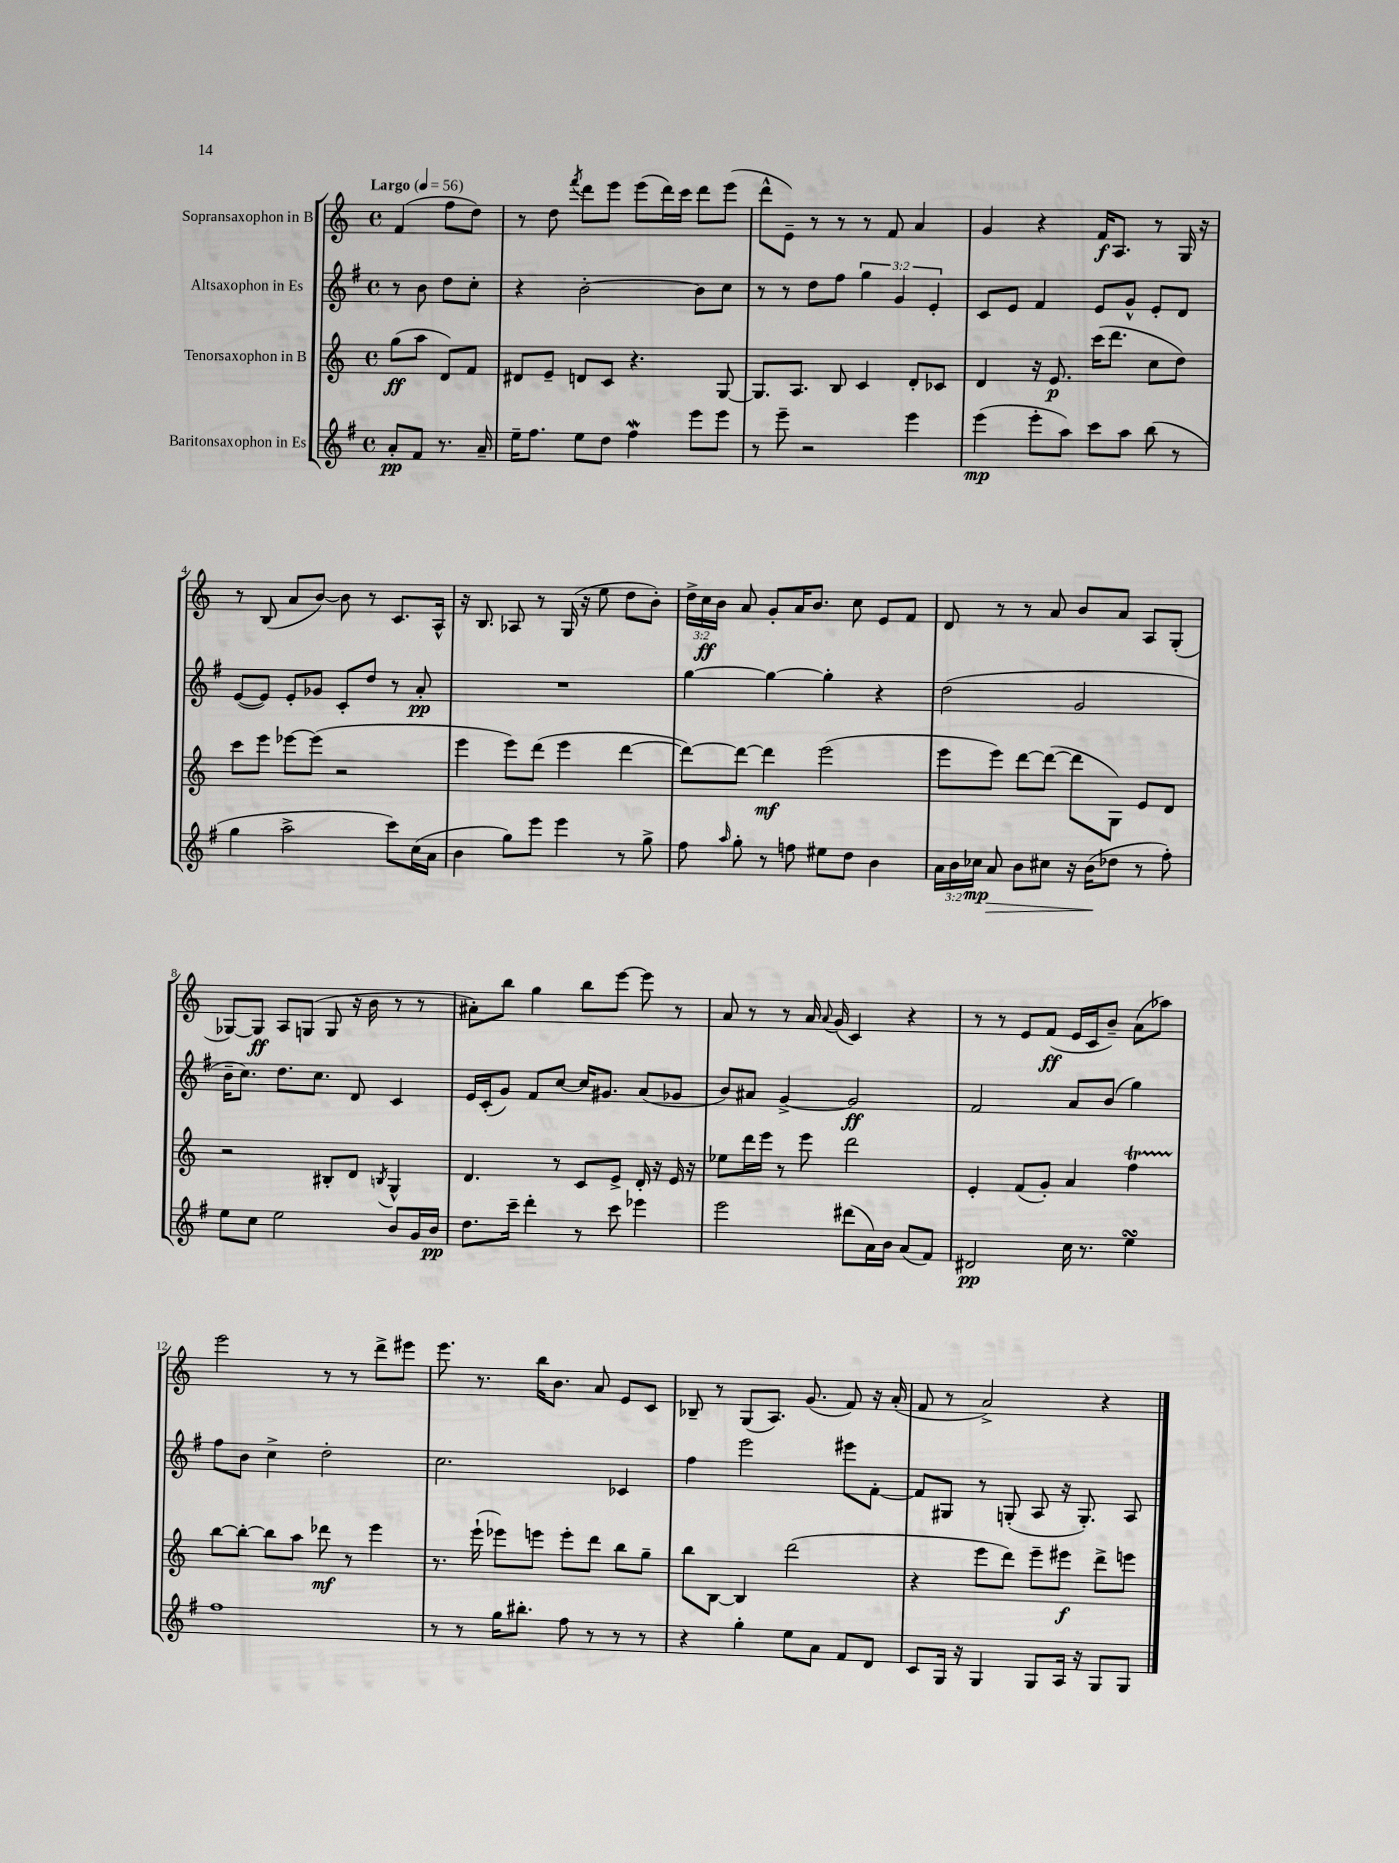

**kern	**dynam	**kern	**dynam	**kern	**dynam	**kern	**dynam
*part4	*part4	*part3	*part3	*part2	*part2	*part1	*part1
*staff4	*staff4	*staff3	*staff3	*staff2	*staff2	*staff1	*staff1
*I"Baritonsaxophon in Es	*	*I"Tenorsaxophon in B	*	*I"Altsaxophon in Es	*	*I"Sopransaxophon in B	*
*clefG2	*	*clefG2	*	*clefG2	*	*clefG2	*
*k[f#]	*	*k[]	*	*k[f#]	*	*k[]	*
*M4/4	*	*M4/4	*	*M4/4	*	*M4/4	*
*met(c)	*	*met(c)	*	*met(c)	*	*met(c)	*
*MM56	*	*MM56	*	*MM56	*	*MM56	*
=	=	=	=	=	=	=	=
!	!	!	!	!	!	!LO:TX:a:B:t=Largo	!
8a'/L	pp	(8gg\L	ff	8r	.	(4f/	.
8f#/J	.	8aa\J	.	8b\	.	.	.
8.r	.	8d/L)	.	8dd\L	.	8ff\L	.
.	.	8f/J	.	8cc'\J	.	8dd\J)	.
16a~/	.	.	.	.	.	.	.
=1	=1	=1	=1	=1	=1	=1	=1
16ee~\KL	.	8d#X/L	.	4r	.	8r	.
8.ff#\J	.	.	.	.	.	.	.
.	.	8e~/J	.	.	.	8dd\	.
.	.	.	.	.	.	8qfff/	.
8ee\L	.	8dn/L	.	[2b'\	.	8ddd\L	.
8dd\J	.	8c/J	.	.	.	8eee\J	.
4ff#W\	.	4.r	.	.	.	(8eee\L	.
.	.	.	.	.	.	16ddd\L)	.
.	.	.	.	.	.	16ccc\JJ	.
8eee\L	.	.	.	8b\L]	.	8ddd\L	.
8eee\J	.	[8G/	.	8cc\J	.	(8eee\J	.
=2	=2	=2	=2	=2	=2	=2	=2
8r	.	8.G/L]	.	8r	.	8ddd^^\L	.
8eee~\	.	.	.	8r	.	8e~\J)	.
.	.	8.A/J	.	.	.	.	.
2r	.	.	.	8dd\L	.	8r	.
.	.	8B/	.	8ff#\J	.	8r	.
.	.	4c/	.	6gg\	.	8r	.
.	.	.	.	.	.	8f/	.
.	.	.	.	6g/	.	.	.
4eee\	.	8d'/L	.	.	.	4a/	.
.	.	.	.	6e'/	.	.	.
.	.	8c-X/J	.	.	.	.	.
=3	=3	=3	=3	=3	=3	=3	=3
(4eee\	mp	4d/	.	8c/L	.	4g/	.
.	.	.	.	8e/J	.	.	.
8eee'\L	.	16r	.	4f#/	.	4r	.
.	.	8.e/	p	.	.	.	.
8aa\J)	.	.	.	.	.	.	.
8ccc\L	.	(16ccc\KL	.	8e/L	.	16f/KL	f
.	.	8.ddd\J	.	.	.	8.A/J	.
8aa\J	.	.	.	8g^^/J	.	.	.
(8bb\	.	8cc\L	.	8e'/L	.	8r	.
8r	.	8dd\J)	.	8d/J	.	16G/	.
.	.	.	.	.	.	16r	.
!!LO:LB:g=z
=4	=4	=4	=4	=4	=4	=4	=4
4gg\	.	8ccc\L	.	([8e/L	.	8r	.
.	.	8eee\J	.	8e/J])	.	(8B/	.
2aa^\	.	[8eee-X\L	.	8e'/L	.	8a/L	.
.	.	(8eee-\J]	.	8g-X/J	.	[8b/J)	.
.	.	2r	.	8c'/L	.	8b\]	.
.	.	.	.	8dd/J	.	8r	.
8ccc\L)	.	.	.	8r	.	8.c/L	.
(16cc\L	.	.	.	8a'/	pp	.	.
16a\JJ	.	.	.	.	.	16A^^/Jk	.
=5	=5	=5	=5	=5	=5	=5	=5
4b\	.	4eee\	.	1r	.	16r	.
.	.	.	.	.	.	8.B/	.
8gg\L)	.	8eee\L)	.	.	.	8A-X/	.
8eee\J	.	(8ddd\J	.	.	.	8r	.
4eee\	.	4eee\	.	.	.	(16G/	.
.	.	.	.	.	.	16r	.
.	.	.	.	.	.	8ee\	.
8r	.	[4ddd\	.	.	.	8dd\L	.
8gg^\	.	.	.	.	.	8b'\J)	.
=6	=6	=6	=6	=6	=6	=6	=6
8ff#\	.	8ddd\L_)	.	[4gg\	.	24dd^\LL	.
.	.	.	.	.	.	24cc\	ff
.	.	.	.	.	.	24b\JJ	.
16qqaa/	.	.	.	.	.	.	.
8gg'\	.	8ddd\J_	.	.	.	8a/	.
8r	.	4ddd\]	mf	4gg\_	.	8g'/L	.
8ffn\	.	.	.	.	.	16a/K	.
.	.	.	.	.	.	8.b/J	.
8ee#X\L	.	(2eee\	.	4gg'\]	.	.	.
8dd\J	.	.	.	.	.	8cc\	.
4b\	.	.	.	4r	.	8e/L	.
.	.	.	.	.	.	8f/J	.
=7	=7	=7	=7	=7	=7	=7	=7
24a\LL	.	8eee\L	.	(2dd\	.	8d/	.
24b\	.	.	.	.	.	.	.
24cc-X\JJ	mp	.	.	.	.	.	.
!	!LO:HP:b	!	!	!	!	!	!
8a/	>	8eee\J)	.	.	.	8r	.
8b\L	.	[8ddd\L	.	.	.	8r	.
8cc#X\J	.	(8ddd\J_	.	.	.	8a/	.
16r	.	8ddd\L]	.	2g/	.	8b/L	.
(16b\KL	.	.	.	.	.	.	.
8dd-X\J	]	8G\J)	.	.	.	8a/J	.
8r	.	8e/L	.	.	.	8A/L	.
8ff#'\)	.	8d/J	.	.	.	(8G'/J	.
!!LO:LB:g=z
=8	=8	=8	=8	=8	=8	=8	=8
8ee\L	.	2r	.	16b~\KL	.	[8G-X/L)	.
.	.	.	.	8.cc\J)	.	.	.
8cc\J	.	.	.	.	.	8G-/J]	ff
2ee\	.	.	.	8.dd\L	.	8A/L	.
.	.	.	.	.	.	(8Gn/J	.
.	.	.	.	8.cc\J	.	.	.
.	.	8B#X'/L	.	.	.	8G/	.
.	.	8d/J	.	8d/	.	16r	.
.	.	.	.	.	.	16b\	.
.	.	8qBn/	.	.	.	.	.
8b/L	.	4G^^/	.	4c/	.	8r	.
16g/L	.	.	.	.	.	8r	.
16b/JJ	pp	.	.	.	.	.	.
=9	=9	=9	=9	=9	=9	=9	=9
8.dd\L	.	4.d/	.	16e/LL	.	8a#X'\L)	.
.	.	.	.	(16c'/J	.	.	.
.	.	.	.	8g/J)	.	8bb\J	.
16ccc~\Jk	.	.	.	.	.	.	.
4ddd'\	.	.	.	8f#/L	.	4gg\	.
.	.	8r	.	[8cc/J	.	.	.
8r	.	8c/L	.	16cc/KL]	.	8bb\L	.
.	.	.	.	8.g#X/J	.	.	.
8ccc\	.	8e^/J	.	.	.	[8eee\J	.
4eee-X\	.	16d'/	.	(8a/L	.	8eee\]	.
.	.	16r	.	.	.	.	.
.	.	16e/	.	8g-X/J	.	8r	.
.	.	16r	.	.	.	.	.
=10	=10	=10	=10	=10	=10	=10	=10
2eee\	.	8ee-X\L	.	8b/L)	.	8a/	.
.	.	16ddd\L	.	8a#X/J	.	8r	.
.	.	16eee\JJ	.	.	.	.	.
.	.	8r	.	[4g^/	.	8r	.
.	.	8eee\	.	.	.	16a/	.
.	.	.	.	.	.	8qqa/	.
.	.	.	.	.	.	(16g/	.
(8ddd#X\L	.	2ddd\	.	2g/]	ff	4c/)	.
16a\L)	.	.	.	.	.	.	.
16b\JJ	.	.	.	.	.	.	.
(8a/L	.	.	.	.	.	4r	.
8f#/J)	.	.	.	.	.	.	.
=11	=11	=11	=11	=11	=11	=11	=11
2d#X/	pp	4e'/	.	2f#/	.	8r	.
.	.	.	.	.	.	8r	.
.	.	(8f/L	.	.	.	8e/L	.
.	.	8g'/J)	.	.	.	(8f/J	ff
16cc\	.	4a/	.	8a/L	.	16e/LL	.
8.r	.	.	.	.	.	16c/J	.
.	.	.	.	(8b/J	.	8b~/J)	.
4eesSSS\	.	4ffT\	.	4gg\)	.	(8a\L	.
.	.	.	.	.	.	8aa-X\J)	.
!!LO:LB:g=z
=12	=12	=12	=12	=12	=12	=12	=12
1ff#	.	[8bb\L	.	8ff#\L	.	2eee\	.
.	.	8bb'\J_	.	8b\J	.	.	.
.	.	8bb\L]	.	4cc^\	.	.	.
.	.	8aa\J	.	.	.	.	.
.	.	8ddd-X\	mf	2dd'\	.	8r	.
.	.	8r	.	.	.	8r	.
.	.	4eee\	.	.	.	8ddd^\L	.
.	.	.	.	.	.	8eee#X\J	.
=13	=13	=13	=13	=13	=13	=13	=13
8r	.	8.r	.	2.cc\	.	8.eee\	.
8r	.	.	.	.	.	.	.
.	.	(16eee`\	.	.	.	8.r	.
16gg\KL	.	8eee-X\L)	.	.	.	.	.
8.bb#X'\J	.	.	.	.	.	.	.
.	.	8eeen\J	.	.	.	16bb\KL	.
.	.	.	.	.	.	8.b\J	.
8ff#\	.	8eee'\L	.	.	.	.	.
8r	.	8ddd\J	.	.	.	8a/	.
8r	.	8bb\L	.	4c-X/	.	8e/L	.
8r	.	8gg~\J	.	.	.	8c/J	.
=14	=14	=14	=14	=14	=14	=14	=14
4r	.	8bb\L	.	4ff#\	.	8B-X~/	.
.	.	[8B\J	.	.	.	8r	.
4gg'\	.	4B/]	.	2eee\	.	(8G/L	.
.	.	.	.	.	.	8.A/J)	.
8ee\L	.	(2ddd\	.	.	.	.	.
.	.	.	.	.	.	(8.g/	.
8a\J	.	.	.	.	.	.	.
8f#/L	.	.	.	8eee#X\L	.	8f/)	.
8d/J	.	.	.	[8f#'\J	.	16r	.
.	.	.	.	.	.	(16a'/	.
=15	=15	=15	=15	=15	=15	=15	=15
8c/L	.	4r	.	8f#/L]	.	8f/	.
16G/Jk	.	.	.	8G#X/J	.	8r	.
16r	.	.	.	.	.	.	.
4G/	.	8eee\L	.	8r	.	2a^/)	.
.	.	8ddd\J)	.	(8Gn'/	.	.	.
8G/L	.	8eee~\L	.	8A/	.	.	.
16A/Jk	.	8eee#X\J	f	16r	.	.	.
16r	.	.	.	8.G'/)	.	.	.
8G/L	.	8ddd^\L	.	.	.	4r	.
8G/J	.	8eeen\J	.	8A/	.	.	.
==	==	==	==	==	==	==	==
*-	*-	*-	*-	*-	*-	*-	*-
